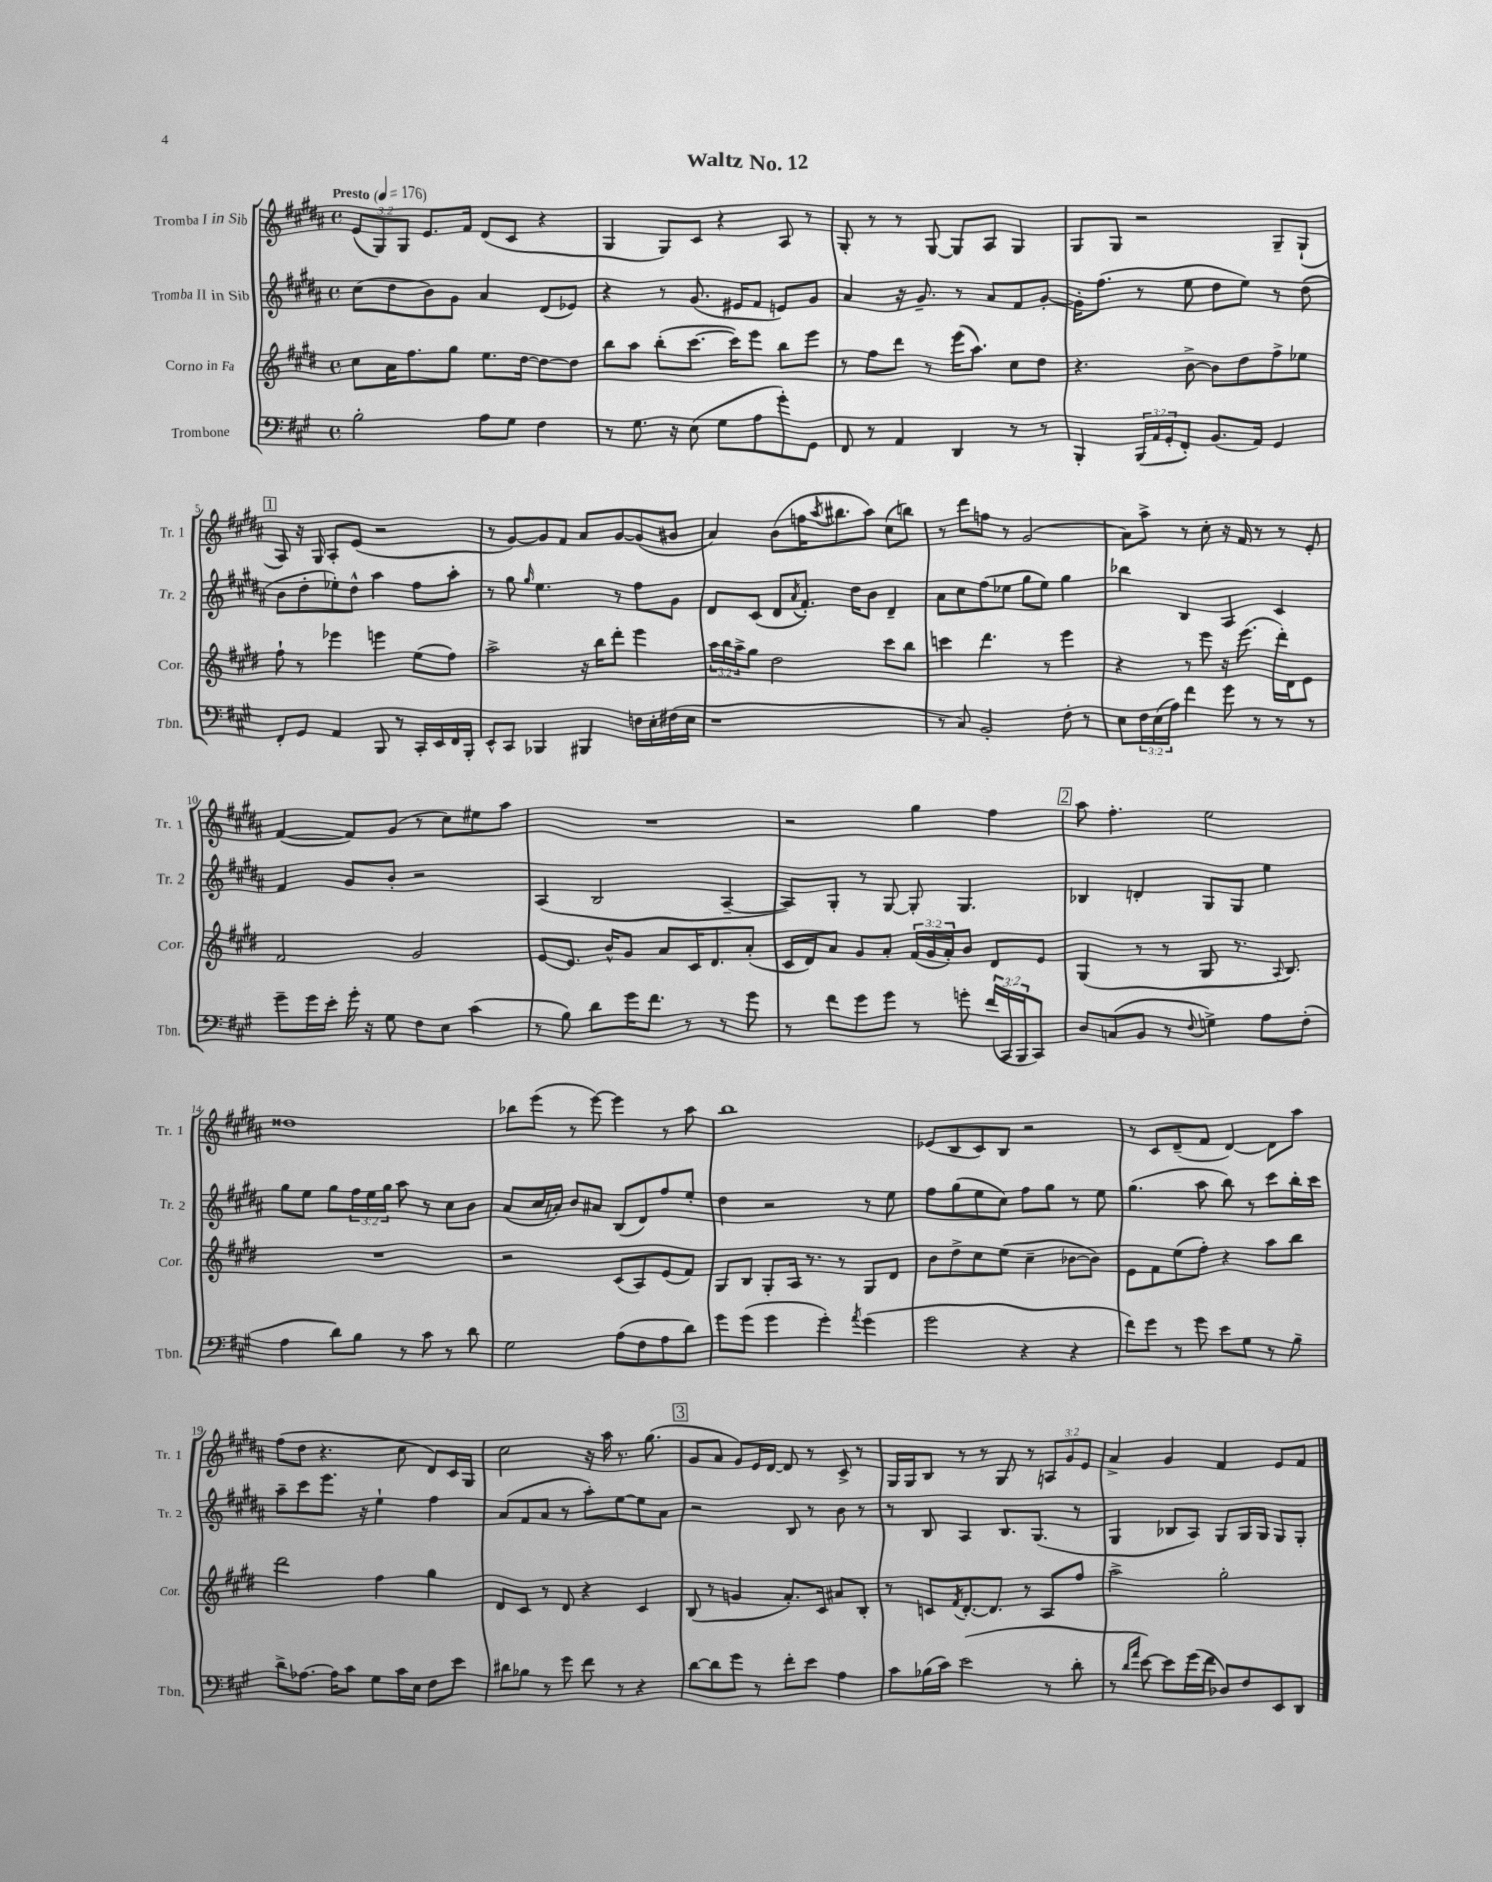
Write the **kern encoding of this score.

**kern	**kern	**kern	**kern
*staff4	*staff3	*staff2	*staff1
*clefF4	*clefG2	*clefG2	*clefG2
*k[f#c#g#]	*k[f#c#g#d#]	*k[f#c#g#d#a#]	*k[f#c#g#d#a#]
*M4/4	*M4/4	*M4/4	*M4/4
*met(c)	*met(c)	*met(c)	*met(c)
*MM176	*MM176	*MM176	*MM176
2B'\	8cc#\L	(8cc#\L	(12e/L
.	.	.	12G#/)
.	16a\K	8dd#\	.
.	.	.	12G#/J
.	8.ff#\	.	.
.	.	8b\)	8.e/L
.	8gg#\J	8g#\J	.
.	.	.	16f#/Jk
8A\L	8.ee\L	4a#/	(8d#/L
8G#\J	.	.	8c#/J
.	[16dd#\Jk	.	.
4F#\	8dd#\_L	(8d#/L	4r
.	8dd#\]J	8e-/J)	.
=	=	=	=
8r	8bb\L	4r	4G#/
8.G#\	8aa\J	.	.
.	(8bb'\L	8r	8G#/L)
16r	.	.	.
(8E\	[8.ccc#\J	(8.g#/	8c#/J
8G#\L	.	.	4r
.	16ccc#\]LK)	16e#/LK	.
8A\	8eee\J	8f#/J	.
8g#'\)	8bb\L	8e/L)	8A#/
8GG#\J	8eee\J	8g#/J	8r
=	=	=	=
8FF#/	8r	4a#/	8G#'/
8r	8ff#\L	.	8r
4AA/	8ddd#\J	16r	8r
.	.	8.g#~/	.
.	8r	.	[8G#/
4DD/	(16eee\LK	8r	8G#/]L
.	8.aa\J)	.	.
.	.	8a#/L	8A#/J
8r	8cc#\L	8f#/	4G#/
8r	8dd#\J	[8g#'/J	.
=	=	=	=
4BBB'/	4.r	16g#'\]LK	8G#/L
.	.	(8.ff#\J	.
.	.	.	8G#/J
(24BBB/LL	.	8r	2r
24AA/	.	.	.
24GG#'/J	.	.	.
8FF#'/J)	[8b^\	8ee\	.
(8.BB/L	8b\]L	8dd#\L	.
.	8dd#\	8ee\J)	.
16AA/Jk)	.	.	.
4GG#/	8ff#^\	8r	8G#~/L
.	8ee-\J	(8dd#\	(8G#`/J
=	=	=	=
8FF#'/L	8ff#`\	8b\L	8A#/)
8GG#/J	8r	8dd#'\	16r
.	.	.	16G#/
4AA/	4eee-\	8ee-'\)	8A#'/L
.	.	8dd#^^\J	(8e/J
8BBB/	4eee\	4aa#\	2r
8r	.	.	.
16CC#'/LL	(8ee\L	8ff#\L	.
16EE/	.	.	.
16FF#/	8ff#\J)	8aa#'\J	.
16BBB'/JJ	.	.	.
=	=	=	=
8EE^^/L	2aa^\	8r	8r
8CC#/J	.	8gg#\	[8g#/L)
.	.	16qqgg#/	.
4BBB-/	.	4.ee\	8g#/]
.	.	.	8f#/J
4BBB#/	16r	.	8a#/L
.	16bb\LK	.	.
.	8ddd#'\J	8r	[8g#/
16F\LL	4eee\	8ff#\L	(8g#/]
16E'\	.	.	.
(16F#\	.	8g#\J	8b#/J
16E\JJ	.	.	.
=	=	=	=
1r	24aa\LL	8d#/L	4a#/)
.	24bb\	.	.
.	24aa^\J	.	.
.	8gg#\J	(8c#/J	.
.	2dd#\	8d#/L	(8b\L
.	.	8qa#/	.
.	.	8.f#'/J)	16ff\K
.	.	.	8qaa#/
.	.	.	8.bb#\
.	.	16dd#\LK	.
.	.	8b\J	8aa#\J)
.	8ccc#\L	4d#~/	(8cc#\L
.	8bb\J	.	8bb\J)
=	=	=	=
8r	4ccc\	8a#\L	8r
8C#/)	.	8cc#\	8ddd#\L
2BB'/	4.ddd#\	(8ff#\	8ff\J
.	.	8ee-\J	8r
.	.	8gg#\L	(2g#/
.	8r	8ee-\J)	.
8F#'\	4eee\	4gg#\	.
8r	.	.	.
=	=	=	=
8E\L	4r	4bb-\	8a#\L)
24F#\L	.	.	8aa#^\J
(24E\	.	.	.
24A\JJ)	.	.	.
4f#\	8r	4B/	8r
.	8eee\	.	8cc#'\
8g#\	16r	4A#/	16r
.	(8.eee\	.	16f#/
8r	.	.	8r
8r	16ddd#'\LL)	4c#/	8r
.	16d#\J	.	.
8r	8e\J	.	8e'/
=	=	=	=
8g#~\L	2f#/	4f#/	([4f#/
16g#\L	.	.	.
16e'\JJ	.	.	.
16g#'\	.	8g#/L	8f#/]L)
16r	.	.	.
8G#\	.	8b'/J	(8g#/J
8F#\L	2g#/	2r	8r
8E\J	.	.	8cc#\L)
(4c#\	.	.	8ee#\
.	.	.	8aa#\J
=	=	=	=
8r	[8e/L	(4A#/	1r
8B\)	8.e/]J	.	.
8d\L	.	2B/	.
.	16b^^/LK	.	.
16g#\K	8g#/J	.	.
8.f#\J	.	.	.
.	8a/L	.	.
8r	16c#/K	.	.
.	8.d#/	.	.
8r	.	[4A#~/	.
8g#\	(8a'/J	.	.
=	=	=	=
8r	16c#/LL	8A#/]L)	2r
.	16d#/J)	.	.
8f#\L	8a/J	8G#'/J	.
8g#\	8g#/L	8r	.
8g#\J	8a'/J	[8G#/	.
8r	(24f#/LL	8G#'/]	4gg#\
.	24g#/	.	.
.	24a'/J)	.	.
8g'\	8b/J	4.G#/	.
(24f#/LL	8d#/L	.	4ff#\
24CC#/	.	.	.
24BBB/J	.	.	.
8CC#/J)	8e/J	.	.
=	=	=	=
8D/L	(4G#/	4B-/	8aa#\
(8C/	.	.	4.ff#'\
8BB/J	8r	4d'/	.
8r	8r	.	.
8qqF#/	.	.	.
4G^\)	8G#/	8G#/L	2ee\
.	8.r	8G#/J	.
8A\L	.	4ee\	.
.	8qqA/	.	.
.	8.B/)	.	.
(8F#'\J	.	.	.
=	=	=	=
4A\	1r	8gg#\L	1dd##
.	.	8ee\J	.
8d\L)	.	8gg#\L	.
8B\J	.	24ff#\L	.
.	.	24ee\	.
.	.	24gg#\JJ	.
8r	.	8aa#\	.
8c#\	.	8r	.
8r	.	8cc#\L	.
8d\	.	8b\J	.
=	=	=	=
2G#\	2r	(8a#/L	8bb-\L
.	.	16cc#/L	(8eee\J
.	.	16a'/JJ)	.
.	.	8b/L	8r
.	.	8a#/J	[8eee\)
(8A\L	(8c#/L	(8B/L	4eee\]
8F#\	8A/)	8d#/)	.
8A\	(8e/	8ff#/	8r
8d\J)	8f#/J)	8ee'/J	8aa#\
=	=	=	=
8g#\L	8G#/L	4dd#\	1bb
(8g#\J	8B/J	.	.
4g#\	8G#'/L	2r	.
.	16A/Jk	.	.
.	8.r	.	.
4g#'\)	.	.	.
.	8r	.	.
8qa/	.	.	.
(4g#\	8G#/L	8r	.
.	8d#/J	8ee\	.
=	=	=	=
2g#\	8b\L	8ff#\L	(8e-/L
.	8dd#^\	(8gg#\	8B/
.	8cc#\	8ee\	8c#/)
.	(8ee\J	8cc#\J)	8B/J
4r	4cc#~\	8ff#\L	2r
.	.	8gg#\J	.
4r	[8b-\L	8r	.
.	8b-\]J)	8ee\	.
=	=	=	=
8f#\L)	8e\L	(4.gg#\	8r
8g#\J	8f#\	.	8c#/L
8r	(8ee\	.	(8d#~/
8g#\	8ff#'\J)	8aa#\	8f#/J
8e\L	4r	8bb\)	[4d#/)
8G#\J	.	8r	.
8r	8aa\L	8ccc#\L	8d#\]L
8B~\	8bb\J	16bb'\L	8aa#\J
.	.	16ccc#\JJ	.
=	=	=	=
8d^\L	2ddd#\	8aa#~\L	(8ff#\L
[8.A-\J	.	8ccc#\	8dd#\J
.	.	8.eee\J	4.r
16A-\]LK	.	.	.
8c#\J	.	.	.
.	.	16r	.
8G#\L	4ff#\	4ee`\	.
16c#\L	.	.	8cc#\
16E\JJ	.	.	.
8F#\L	4gg#\	4ff#\	8d#/L)
8e\J	.	.	16c#/L
.	.	.	16G#/JJ
=	=	=	=
8d#\L	8d#/L	(8a#/L	2cc#\
8B-\J	8c#/J	8f#/	.
8r	8r	8a#/J	.
8g#\	8d#/	8r	.
8f#\	4r	8aa#'\L)	16r
.	.	.	16aa#\
8r	.	[8ee\	8.r
4r	4c#/	8ee\]	.
.	.	.	(8.gg#\
.	.	8a#\J	.
=	=	=	=
[8d\L	(8B/	2r	8g#/L
8d\]	8r	.	8a#/J
8g#\J	4g/	.	8g#/L)
8r	.	.	16e/L
.	.	.	[16d#/JJ
8f#'\L	8.a'/L)	8B/	8d#/]
8e\J	.	8r	8r
.	16c#/Jk	.	.
4A\	8a#/L	8b\	8c#^/
.	8B'/J	8r	8r
=	=	=	=
8c#\L	8r	8r	16G#/LL
.	.	.	16G#/J
(16B-\L	8c/L	8B/	8B/J
16c#\JJ)	.	.	.
.	8qf#/	.	.
(2e\	[8.d#'/	4A#/	8r
.	.	.	8r
.	8.d#/]J	.	.
.	.	8.B/L	8G#/
.	8r	.	8r
.	.	(8.G#/J	.
8r	8A/L	.	12A/L
.	.	.	12g#/
8d'\	8ff#/J	8r	.
.	.	.	12e/J
=	=	=	=
8r	2aa^\	4G#/	4a#^/
16qqd/LL	.	.	.
16qqa/JJ	.	.	.
[8e\)	.	.	.
8e\]L	.	8B-/L	4g#/
(16g#\L	.	8A#/J)	.
16f#\JJ	.	.	.
8D-/L)	2gg#'\	8G#/L	4f#/
8F#/	.	16G#/L	.
.	.	16G#/JJ	.
8EE/	.	8G#/L	8e/L
8DD/J	.	8G#'/J	8f#/J
==	==	==	==
*-	*-	*-	*-
